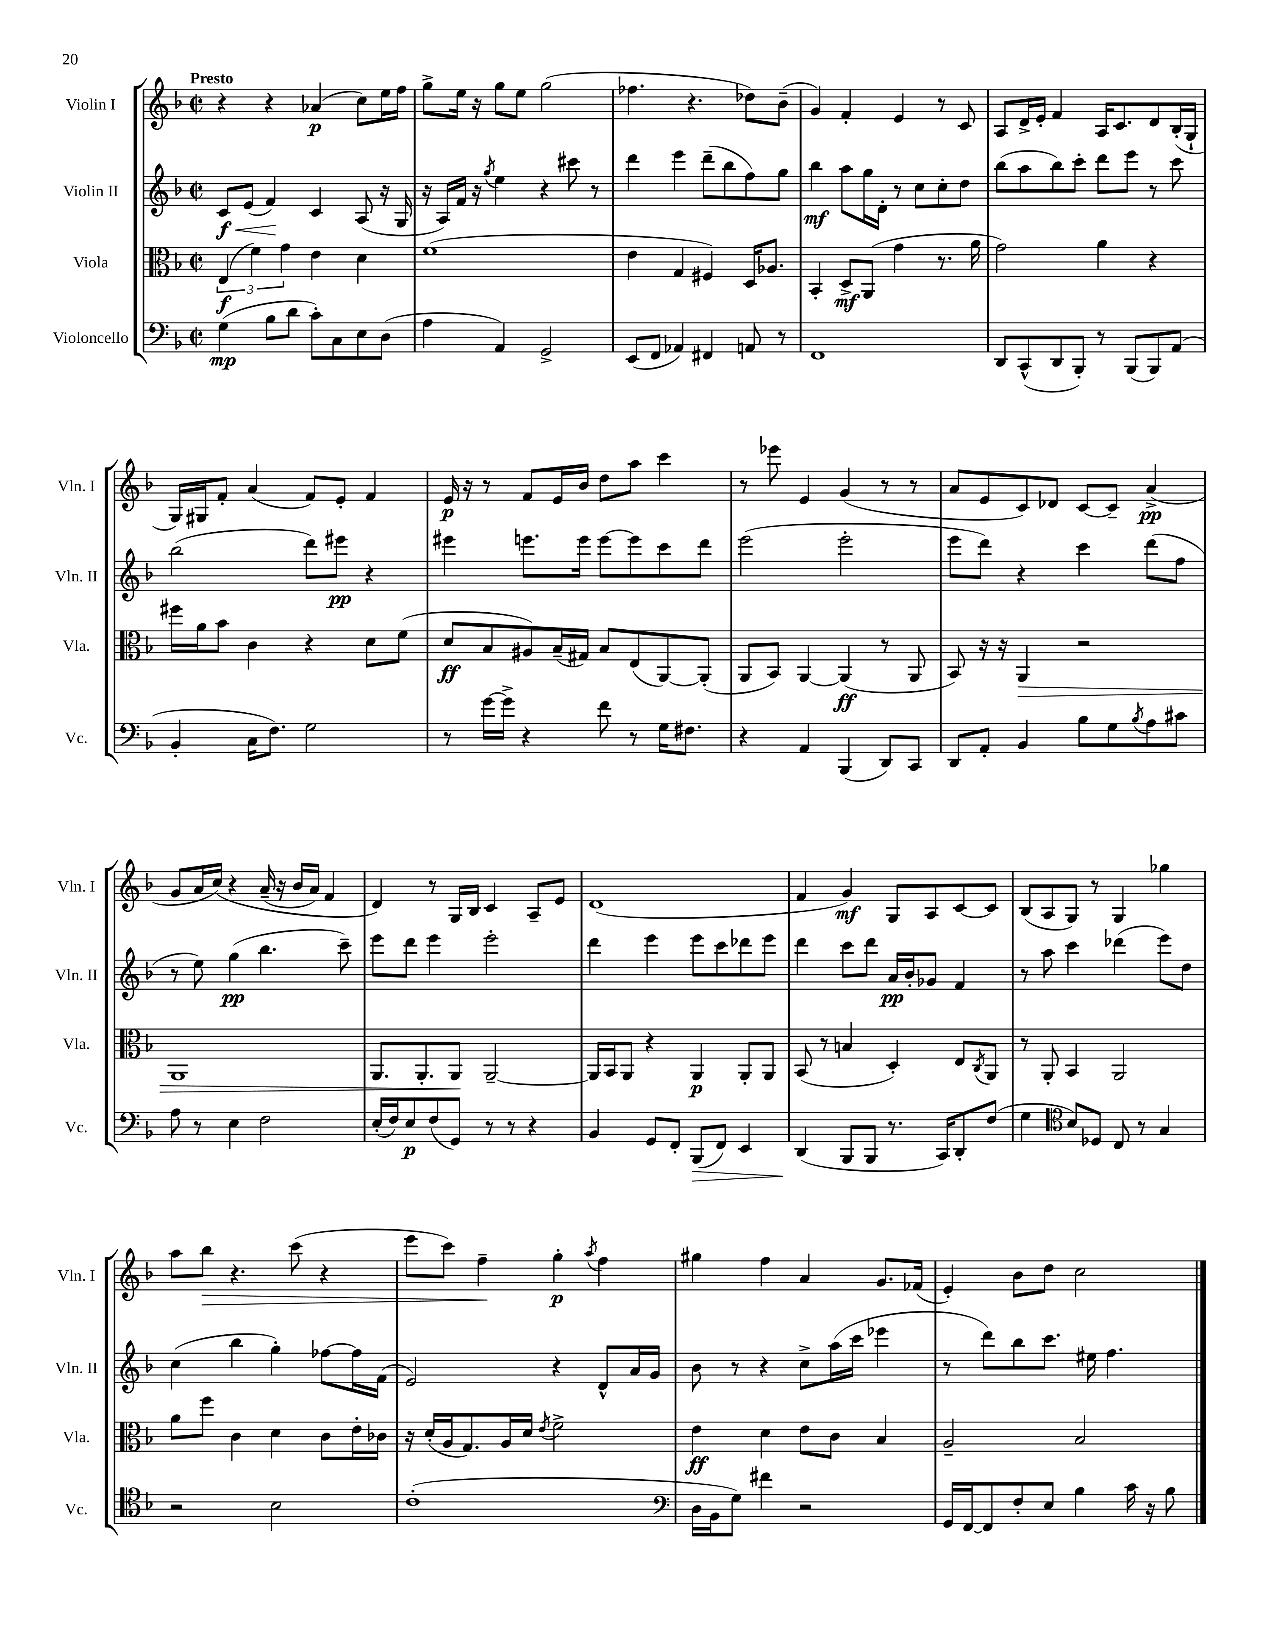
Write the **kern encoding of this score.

**kern	**kern	**kern	**kern
*staff4	*staff3	*staff2	*staff1
*clefF4	*clefC3	*clefG2	*clefG2
*k[b-]	*k[b-]	*k[b-]	*k[b-]
*M2/2	*M2/2	*M2/2	*M2/2
*met(c|)	*met(c|)	*met(c|)	*met(c|)
(4G	(6E	8c	4r
.	.	(8e	.
.	6f)	.	.
8B-	.	4f)	4r
.	6g	.	.
8d	.	.	.
8c')	4e	4c	(4a-
8C	.	.	.
8E	4d	(8A	8cc)
(8D	.	16r	16ee
.	.	16G	16ff
=	=	=	=
4A	(1f	16r	8gg^
.	.	16A)	.
.	.	16f	16ee
.	.	16r	16r
.	.	8qgg	.
4AA)	.	4ee	8gg
.	.	.	8ee
2GG^	.	4r	(2gg
.	.	8ccc#	.
.	.	8r	.
=	=	=	=
(8EE	4e	4ddd	4.ff-
8FF	.	.	.
4AA-)	4G	4eee	.
.	.	.	4.r
4FF#	4F#)	(8ddd~	.
.	.	8bb-	.
8AA	16D	8ff)	8dd-)
.	8.A-	.	.
8r	.	8gg	(8b-~
=	=	=	=
1FF	4BB-'	4bb-	4g)
.	8D^	8aa	4f'
.	(8AA	16gg	.
.	.	16d'	.
.	4g	8r	4e
.	.	8cc	.
.	8.r	8cc'	8r
.	.	8dd	8c
.	16a	.	.
=	=	=	=
8DD	2g)	(8bb-	8A
(8CC^^	.	8aa	16d^
.	.	.	16e'
8DD	.	8bb-)	4f
8BBB-')	.	8ccc'	.
8r	4a	8ddd	16A
.	.	.	8.c
(8BBB-	.	8eee	.
8BBB-)	4r	8r	8d
(8AA	.	8ccc	(16B-'
.	.	.	16G`
=	=	=	=
4BB-'	16ff#	(2bb-	16G)
.	16a	.	16G#
.	8b-	.	8f'
16C	4c	.	(4a
8.F)	.	.	.
2G	4r	8ddd)	8f)
.	.	8eee#	8e'
.	8d	4r	4f
.	(8f	.	.
=	=	=	=
8r	8d	4eee#	16e
.	.	.	16r
[16g	8B-	.	8r
16g^]	.	.	.
4r	8A#)	8.eee	8f
.	(16B-~	.	16e
.	16G#)	16eee	16b-
8f	8B-	[8eee	8dd
8r	(8E	8eee]	8aa
16G	[8AA)	8ccc	4ccc
8.F#	.	.	.
.	(8AA']	8ddd	.
=	=	=	=
4r	8AA	(2eee	8r
.	8BB-)	.	8eee-
4AA	[4AA	.	4e
(4BBB-	(4AA]	2eee'	(4g
8DD)	8r	.	8r
8CC	8AA	.	8r
=	=	=	=
8DD	8BB-)	8eee	8a
8AA'	16r	8ddd)	8e
.	16r	.	.
4BB-	4AA	4r	8c)
.	.	.	8d-
8B-	2r	4ccc	[8c
8G	.	.	8c~]
8qB-	.	.	.
8A	.	(8ddd	(4a^
8c#	.	8ff	.
=	=	=	=
8A	1AA	8r	8g
8r	.	8ee)	16a
.	.	.	&(16cc)
4E	.	(4gg	4r
2F	.	4.bb-	(16a~
.	.	.	16r
.	.	.	16b-
.	.	.	16a)
.	.	.	4f
.	.	8ccc~)	.
=	=	=	=
(16E'	8.AA	8eee	4d&)
16F)	.	.	.
8E	.	8ddd	.
.	8.AA'	.	.
(8F	.	4eee	8r
8GG)	8AA	.	16G
.	.	.	16B-
8r	[2AA~	2eee'	4c
8r	.	.	.
4r	.	.	8A~
.	.	.	8e
=	=	=	=
4BB-	16AA]	4ddd	(1d
.	16BB-	.	.
.	8AA	.	.
8GG	4r	4eee	.
8FF'	.	.	.
(8BBB-	4AA	8eee	.
8FF)	.	8ccc	.
4EE	8AA'	8ddd-	.
.	8AA	8eee	.
=	=	=	=
(4DD	(8BB-	4ddd	4f
.	8r	.	.
8BBB-	4B	8ccc	4g)
8BBB-	.	8ddd	.
8.r	4D')	16a	8G
.	.	16b-'	.
.	.	8g-	8A
16CC)	.	.	.
8DD'	8E	4f	[8c
.	8qC	.	.
(8F	8AA	.	8c]
=	=	=	=
4G	8r	8r	(8B-
.	8AA'	8aa	8A
*clefC4	*	*	*
8B-)	4BB-	4ccc	8G)
8D-	.	.	8r
8C	2AA	(4ddd-	4G
8r	.	.	.
4G	.	8eee)	4gg-
.	.	8dd	.
=	=	=	=
2r	8a	(4cc	8aa
.	8ff	.	8bb-
.	4c	4bb-	4.r
2B-	4d	4gg')	.
.	.	.	(8ccc
.	8c	[8ff-	4r
.	16e'	16ff-]	.
.	16c-	(16f	.
=	=	=	=
(1c'	16r	2e)	8eee
.	(16d'	.	.
.	16A	.	8ccc)
.	8.G)	.	.
.	.	.	4ff~
.	16A	.	.
.	16d	.	.
.	8qe	.	.
.	2f^	4r	4gg'
.	.	.	8qaa
.	.	8d^^	4ff
.	.	16a	.
.	.	16g	.
=	=	=	=
*clefF4	*	*	*
16D	4e	8b-	4gg#
16BB-	.	.	.
8G)	.	8r	.
4f#	4d	4r	4ff
2r	8e	8cc^	4a
.	8c	(16aa	.
.	.	16ccc	.
.	4B-	4eee-	8.g
.	.	.	(16f-
=	=	=	=
16GG	2A~	8r	4e')
[16FF	.	.	.
8FF]	.	8ddd)	.
8F'	.	8bb-	8b-
8E	.	8.ccc	8dd
4B-	2B-	.	2cc
.	.	16ee#	.
.	.	4.ff	.
16c	.	.	.
16r	.	.	.
8B-	.	.	.
==	==	==	==
*-	*-	*-	*-
